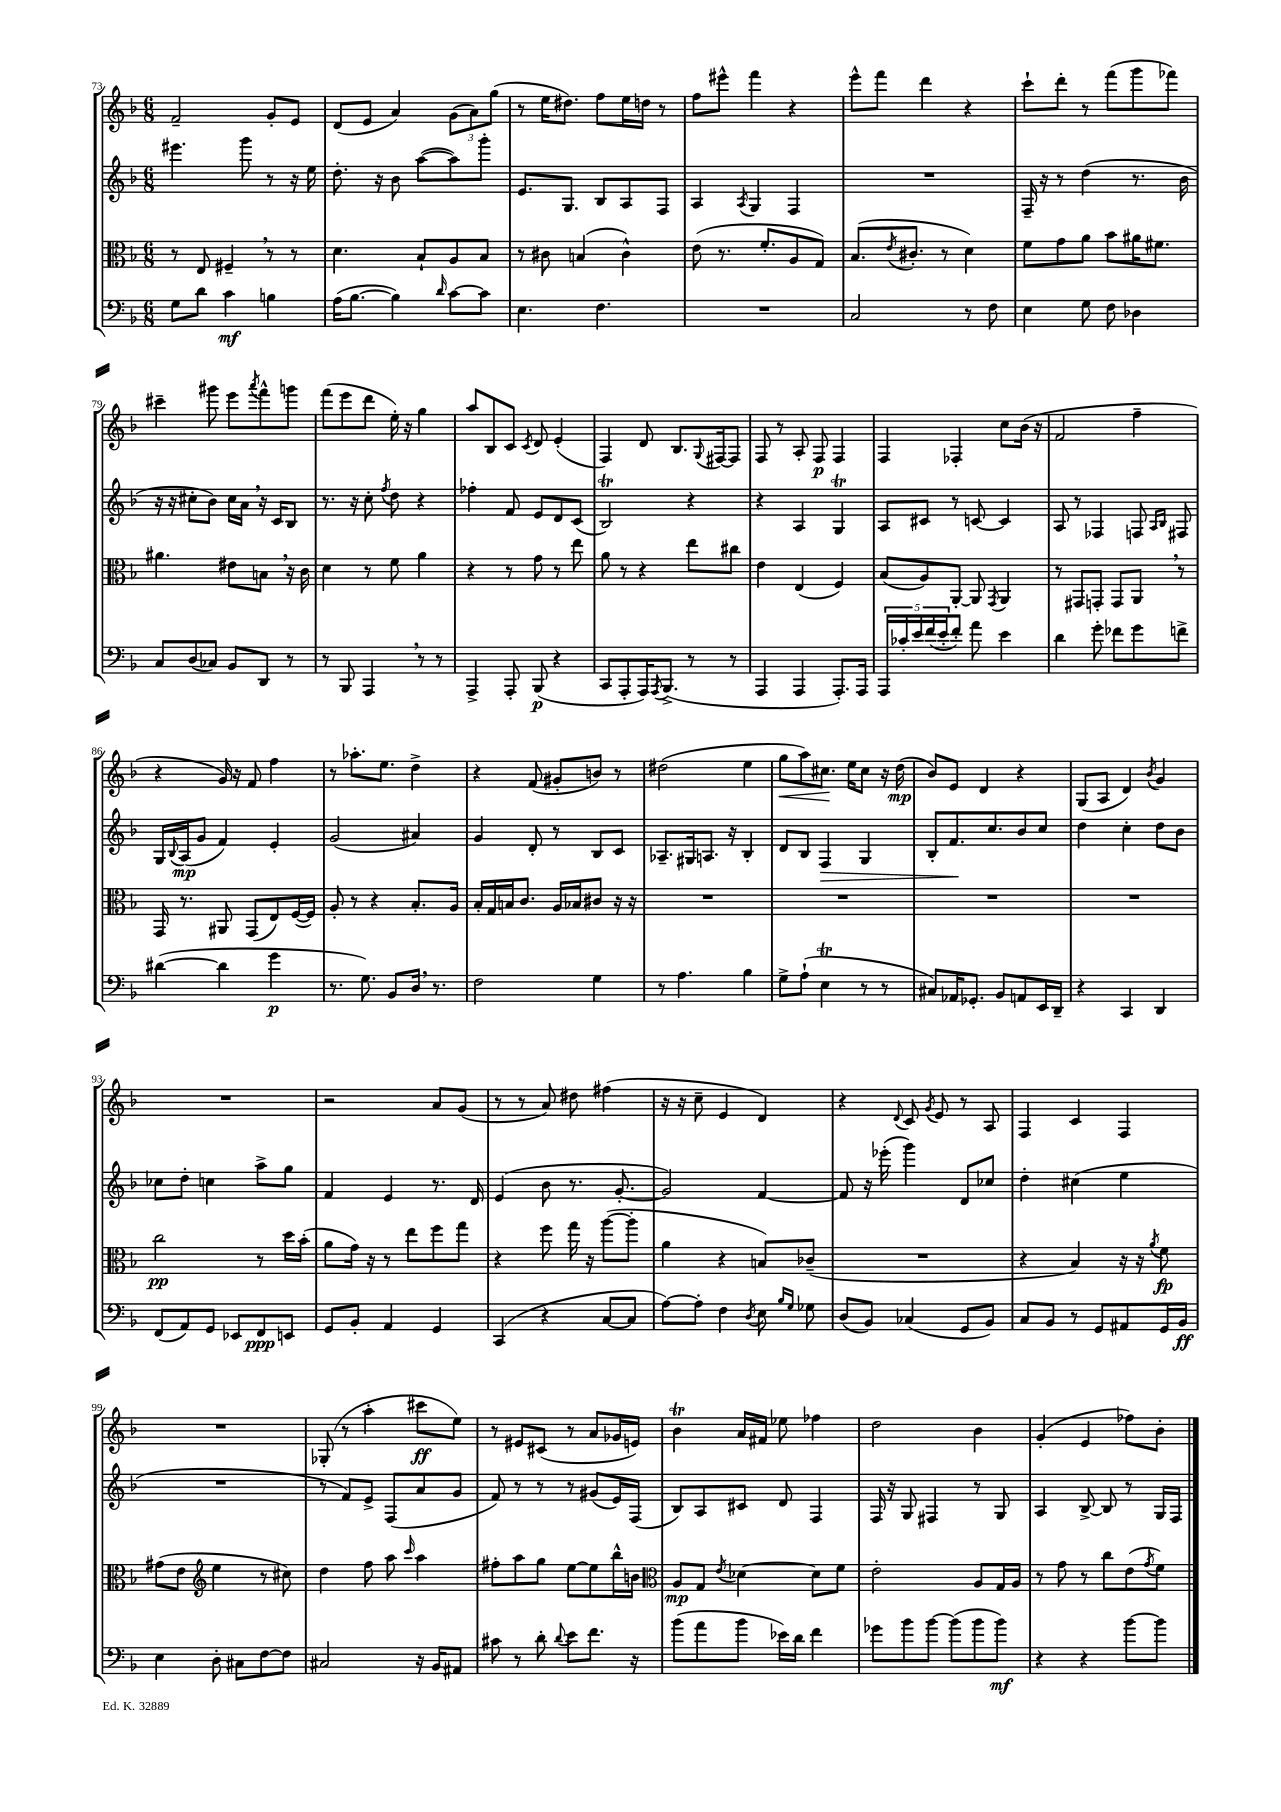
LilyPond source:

<<
\new StaffGroup <<
\new Staff = "s0" {
    \clef treble \key f \major \numericTimeSignature \time 6/8
    f'2-- g'8-. e'8 |
    d'8( e'8 a'4) \tuplet 3/2 { g'8( a'8) g''8( } |
    r8 e''16 dis''8.) f''8 e''16 d''16 r8 |
    f''8 eis'''8-^ f'''4 r4 |
    e'''8-^ f'''8 d'''4 r4 |
    c'''8-! d'''8-. r8 f'''8( g'''8 fes'''8) |
    cis'''4-- gis'''8 e'''8 \acciaccatura { a'''8 } f'''8-^ g'''8 |
    f'''8( e'''8 d'''8 e''16-.) r16 g''4 |
    a''8 bes8 c'8 \acciaccatura { c'8 } d'8 e'4-.( |
    f4) d'8 bes8. \appoggiatura { g8 } fis16~ fis8 |
    f8 r8 a8-. f8\p f4 |
    f4 fes4-. c''8 bes'16( r16 |
    f'2 f''4-- |
    r4 g'16) r16 f'8 f''4 |
    r8 aes''8.-. e''8. d''4-> |
    r4 f'8( gis'8-. b'8) r8 |
    dis''2( e''4 |
    g''8\< a''8) cis''8.\! e''16 cis''8 r16 d''16\mp( |
    bes'8) e'8 d'4 r4 |
    g8( a8 d'4) \acciaccatura { bes'8 } g'4 |
    R2. |
    r2 a'8 g'8( |
    r8 r8 a'8) dis''8 fis''4( |
    r16 r16 c''8-- e'4 d'4) |
    r4 \appoggiatura { d'8 } c'8 \acciaccatura { g'8 } e'8 r8 a8 |
    f4 c'4 f4 |
    R2. |
    ges8-.( r8 a''4-. cis'''8\ff e''8) |
    r8 eis'8 cis'8( r8 a'8 ges'16 e'16) |
    bes'4\trill a'16 fis'16 ees''8 fes''4 |
    d''2 bes'4 |
    g'4-.( e'4 fes''8) bes'8-. \bar "|." |
}
\new Staff = "s1" {
    \clef treble \key f \major \numericTimeSignature \time 6/8
    eis'''4. g'''8 r8 r16 e''16 |
    d''8.-. r16 bes'8 a''8~( a''8) g'''8-. |
    e'8. g8. bes8 a8 f8 |
    a4 \acciaccatura { a8 } g4 f4 |
    R2. |
    f16-- r16 r8 d''4( r8. bes'16 |
    r16 r16 cis''8-. bes'8) cis''16 a'16 \breathe r16 c'16 bes8 |
    r8. r16 c''8-. \acciaccatura { f''8 } d''8 r4 |
    fes''4-. f'8 e'8 d'8 c'8( |
    bes2\trill) r4 |
    r4 a4 g4\trill |
    a8 cis'8 r8 c'8~ c'4 |
    a8 r8 fes4 f8 \grace { a16 bes16 } fis8 |
    g16 \appoggiatura { bes8 } a16\mp( g'8 f'4) e'4-. |
    g'2( ais'4) |
    g'4 d'8-. r8 bes8 c'8 |
    aes8.-- gis16 a8. r16 bes4-. |
    d'8 bes8 f4\> g4 |
    bes8-. f'8.\! c''8. bes'8 c''8 |
    d''4 c''4-. d''8 bes'8 |
    ces''8 d''8-. c''4 a''8-> g''8 |
    f'4 e'4 r8. d'16 |
    e'4( bes'8 r8. g'8.~-. |
    g'2) f'4~ |
    f'8 r16 ees'''16-.( g'''4) d'8 ces''8 |
    d''4-. cis''4( e''4 |
    R2. |
    r8 f'8) e'8-> f8( a'8 g'8 |
    f'8) r8 r8 r8 gis'8( e'16) f16( |
    bes8) a8 cis'8 d'8 f4 |
    f16 r16 g8 fis4 r8 g8 |
    a4 bes8~-> bes8 r8 g16 f16 \bar "|." |
}
\new Staff = "s2" {
    \clef alto \key f \major \numericTimeSignature \time 6/8
    r8 e8 fis4-- \breathe r8 r8 |
    d'4. bes8-! a8 bes8 |
    r8 cis'8 b4( cis'4-^) |
    e'8( r8. f'8.-. a8 g8) |
    bes8.( \acciaccatura { e'8 } cis'8.-. r8 d'4) |
    f'8 g'8 a'8 bes'8 ais'16 fis'8. |
    ais'4. eis'8 b8 \breathe r16 c'16 |
    d'4 r8 f'8 a'4 |
    r4 r8 g'8 r8 e''8 |
    a'8 r8 r4 e''8 cis''8 |
    e'4 e4( f4) |
    bes8( a8) a,8~-. a,8 \acciaccatura { g,8 } a,4 |
    r8 gis,8 g,8-. g,8 a,8 \breathe r8 |
    g,16 r8. ais,8 g,8( e8) f16~( f16) |
    a8-. r8 r4 bes8.-. a16 |
    bes16-. g16 b16 c'8. a16 bes16 cis'8 r16 r16 |
    R2. |
    R2. |
    R2. |
    R2. |
    c''2\pp r8 d''16 bes'16-.( |
    a'8 g'16) r16 r8 e''8 f''8 g''8 |
    r4 f''8 g''16 r16 a''8~( a''8-. |
    a'4 r4 b8) ces'8--( |
    R2. |
    r4 bes4) r16 r16 \acciaccatura { a'8 } f'8\fp |
    gis'8( e'8 \clef treble e''4 r8 cis''8) |
    d''4 f''8 a''8 \grace { c'''16 } a''4 |
    fis''8-. a''8 g''8 e''8~ e''8 bes''16-^ b'16 |
    \clef alto a8\mp g8 \acciaccatura { e'8 } des'4~ des'8 f'8 |
    e'2-. a8 g16 a16 |
    r8 g'8 r8 c''8 e'8( \acciaccatura { g'8 } f'8) \bar "|." |
}
\new Staff = "s3" {
    \clef bass \key f \major \numericTimeSignature \time 6/8
    g8 d'8 c'4\mf b4 |
    a16( bes8.~ bes4) \grace { d'16 } c'8~ c'8 |
    e4. f4. |
    R2. |
    c2 r8 f8 |
    e4 g8 f8 des4 |
    c8 d8( ces8) bes,8 d,8 r8 |
    r8 bes,,8 a,,4 \breathe r8 r8 |
    a,,4-> a,,8-. bes,,8\p( r4 |
    c,8 a,,8-. a,,16) \acciaccatura { a,,8 } bes,,8.->( r8 r8 |
    a,,4 a,,4 a,,8.-.) a,,16 |
    \tuplet 5/4 { a,,16 ces'16-. e'16 f'16( e'16-. } f'8-.) a'8 e'4 |
    d'4 g'8-. fes'8 g'8 f'8-> |
    dis'4~( dis'4 g'4\p |
    r8. g8.) bes,8 d16 \breathe r8. |
    f2 g4 |
    r8 a4. bes4 |
    g8-> a8-!( e4\trill r8 r8 |
    cis8) aes,16 ges,8.-. bes,8 a,8 e,16 d,16-- |
    r4 c,4 d,4 |
    f,8( a,8) g,8 ees,8 f,8\ppp e,8 |
    g,8 bes,8-. a,4 g,4 |
    c,4( r4 c8~ c8 |
    a8~) a8-. f4 \acciaccatura { d8 } e8 \grace { bes16 g16 } ges8 |
    d8( bes,8) ces4( g,8 bes,8) |
    c8 bes,8 r8 g,8 ais,8 g,16 bes,16\ff |
    e4 d8-. cis8 f8~ f8 |
    cis2 r16 bes,16 ais,8 |
    cis'8 r8 d'8-. \appoggiatura { d'8 } e'8 f'8. r16 |
    bes'8( a'8 bes'8 ees'16) d'16 f'4 |
    ges'8 bes'8 bes'8~ bes'8( bes'8 bes'8\mf) |
    r4 r4 bes'8~ bes'8 \bar "|." |
}
>>
>>
\layout { \context { \Score currentBarNumber = #73 } }
